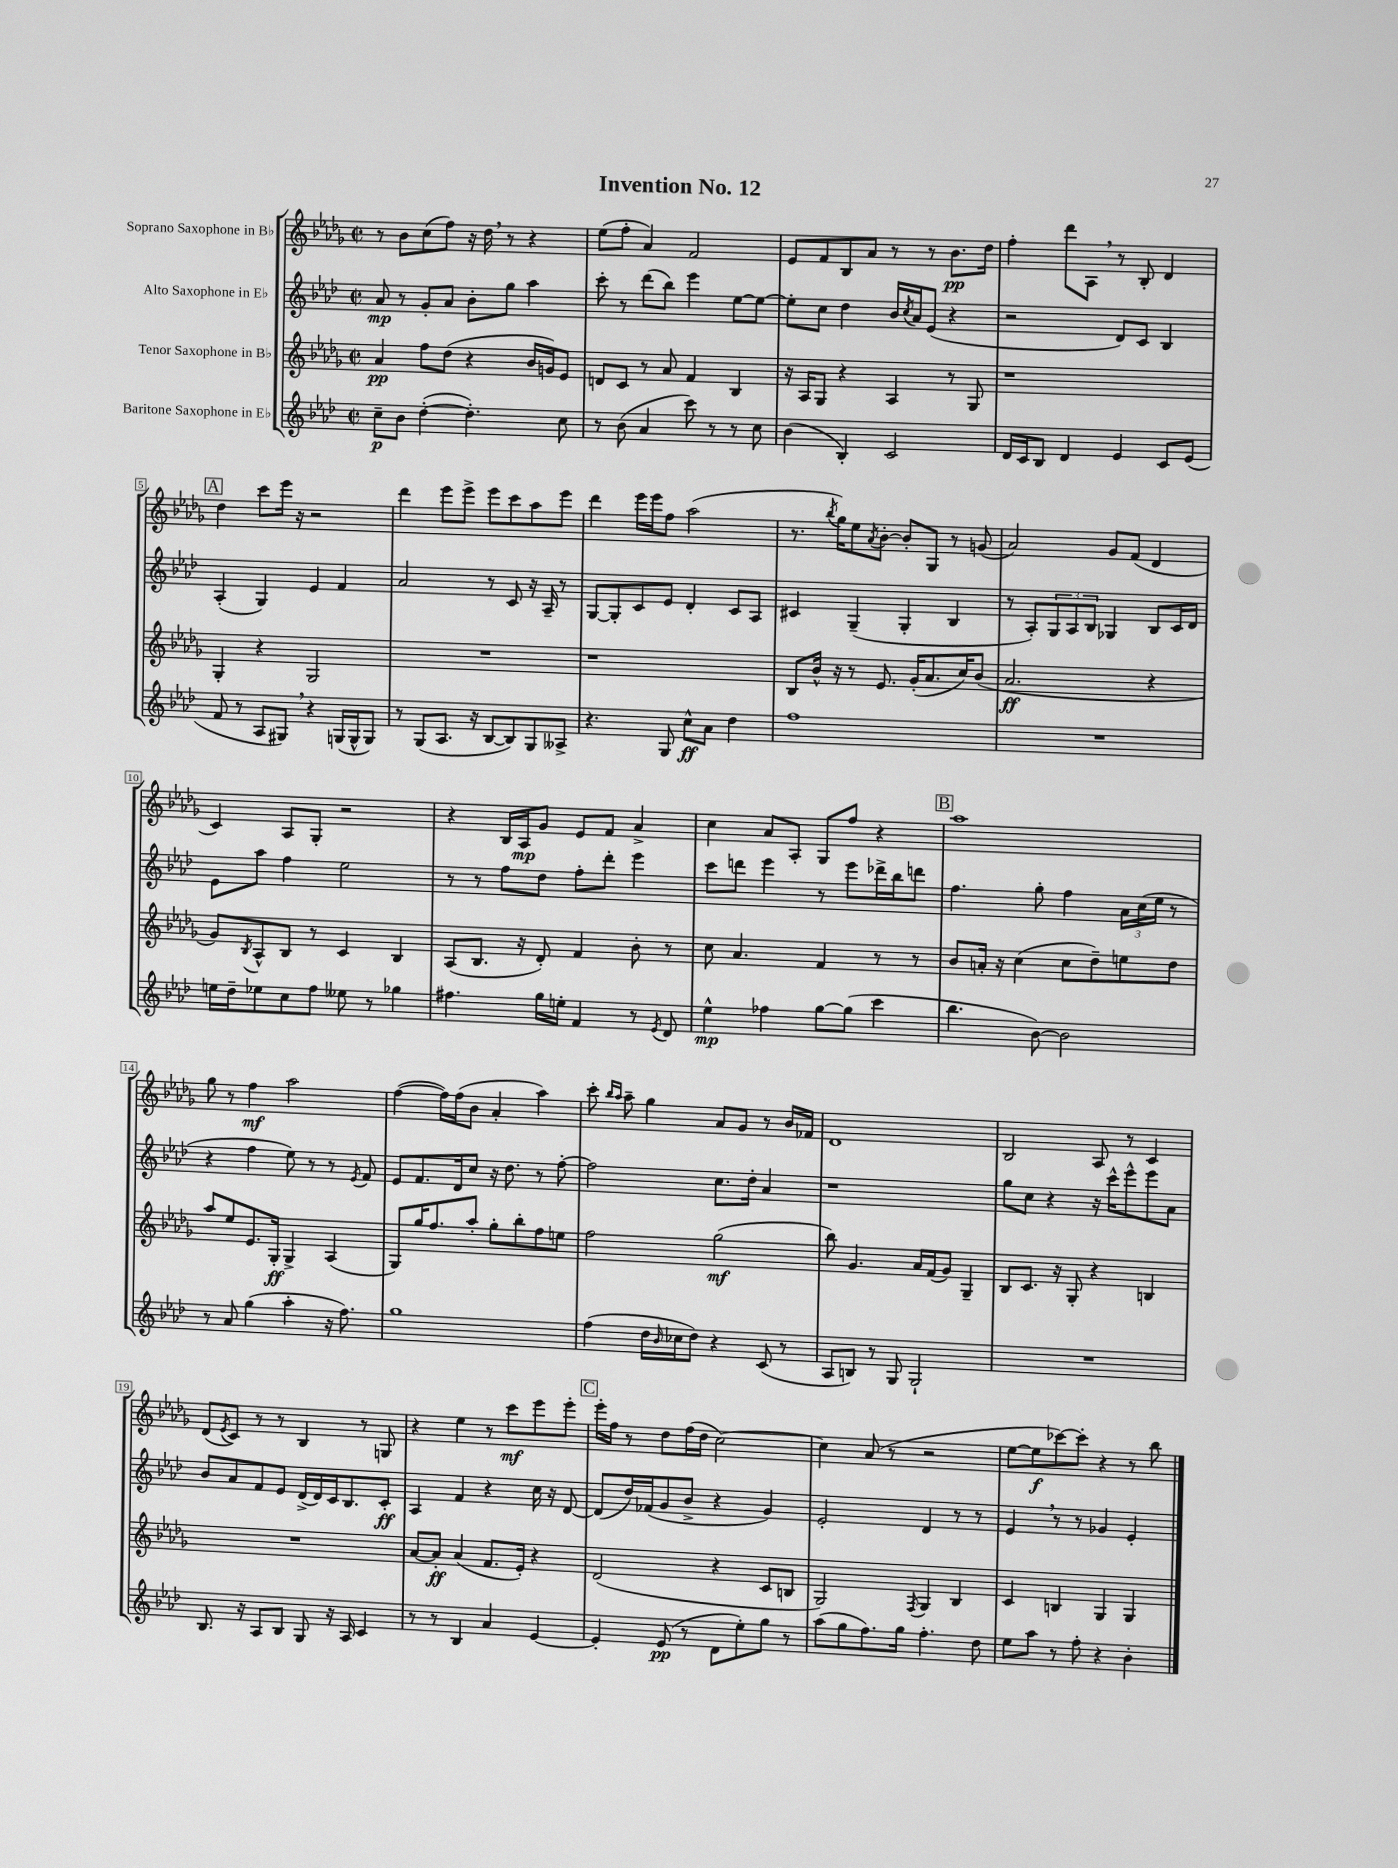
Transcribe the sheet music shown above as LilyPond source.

\header { title = "Invention No. 12" }
<<
\new StaffGroup <<
\new Staff = "s0" \with { instrumentName = "Soprano Saxophone in Bb" } {
    \clef treble \key des \major \defaultTimeSignature \time 2/2
    r8 bes'8 c''8( f''8) r16 des''16 \breathe r8 r4 |
    ees''8( f''8-. aes'4) f'2 |
    ees'8 f'8 bes8 aes'8 r8 r8 bes'8.\pp des''16 |
    f''4-. des'''8 aes8 \breathe r8 bes8-. des'4 |
    \mark \markup { \box "A" } des''4 c'''8 ees'''16 r16 r2 |
    des'''4 ees'''8 ees'''8-> ees'''8 c'''8 aes''8 ees'''8 |
    des'''4 ees'''16 ees'''16 f''8 aes''2( |
    r8. \acciaccatura { bes''8 } ges''16) ees''8 \acciaccatura { aes'8 } bes'8~-. bes'8-. ges8 r8 g'8( |
    aes'2) ges'8 f'8( des'4 |
    c'4) aes8 ges8-. r2 |
    r4 bes16 aes16\mp ges'8 ees'8 f'8 aes'4-> |
    c''4 aes'8 aes8-. ges8 f''8 r4 |
    \mark \markup { \box "B" } aes''1 |
    ges''8 r8 f''4\mf aes''2 |
    f''4~( f''16) f''16( bes'8 aes'4-. aes''4) |
    c'''8-. \grace { bes''16 aes''16 } aes''8-- ges''4 aes'8 ges'8 r8 bes'16 fes'16 |
    des'1 |
    bes2 aes8 r8 c'4 |
    des'8( \acciaccatura { ees'8 } c'8) r8 r8 bes4 r8 g8 |
    r4 ees''4 r8 c'''8\mf ees'''8 ees'''8-. |
    \mark \markup { \box "C" } ees'''16-. f''16 r8 des''8 f''16( des''16 c''2~) |
    c''4 aes'8( r8 r2 |
    ees''8~ ees''8\f ces'''8~) ces'''8-. r4 r8 bes''8 \bar "|." |
}
\new Staff = "s1" \with { instrumentName = "Alto Saxophone in Eb" } {
    \clef treble \key aes \major \defaultTimeSignature \time 2/2
    aes'8\mp r8 g'8-. aes'8 bes'8-. g''8 aes''4 |
    c'''8-. r8 des'''8( bes''8) ees'''4 ees''8~ ees''8~ |
    ees''8-. c''8 des''4 bes'16 \acciaccatura { c''8 } aes'16 ees'8( r4 |
    r2 des'8) c'8 bes4 |
    \mark \markup { \box "A" } aes4-.( g4) ees'4 f'4 |
    aes'2 r8 c'8 r16 aes16-- r8 |
    g8~ g8-. c'8 ees'8 des'4-. c'8 aes8 |
    cis'4 g4--( g4-. bes4 |
    r8 aes8-.) \tuplet 3/2 { g8 aes8 bes8 } ges4 bes8 c'16 des'16 |
    ees'8 aes''8 f''4 ees''2 |
    r8 r8 f''8 des''8 f''8-. des'''8-. ees'''4 |
    c'''8 d'''8 ees'''4 r8 ees'''8 des'''16-> bes''16 d'''8 |
    \mark \markup { \box "B" } f''4. g''8-. f''4 \tuplet 3/2 { aes'16 c''16( ees''16 } r8 |
    r4 f''4 ees''8) r8 r8 \acciaccatura { ees'8 } f'8 |
    ees'8 f'8. des'16 c''8 r16 des''8. r8 f''8~-. |
    f''2 c''8. des''16-. aes'4 |
    r1 |
    g''8 c''8 r4 r16 c'''16-^ ees'''8-^ ees'''8 aes'8 |
    bes'8 aes'8 f'8 ees'8 des'16->( des'16) c'16 bes8. c'8-.\ff |
    aes4 f'4 r4 c''16 r16 des'8~ |
    \mark \markup { \box "C" } des'8( des''16) fes'16( g'8 bes'8-> r4 g'4) |
    ees'2-. des'4 r8 r8 |
    ees'4 \breathe r8 r8 ges'4 ees'4-. \bar "|." |
}
\new Staff = "s2" \with { instrumentName = "Tenor Saxophone in Bb" } {
    \clef treble \key des \major \defaultTimeSignature \time 2/2
    aes'4\pp f''8 des''8( r4 bes'16 g'16) ees'8 |
    d'8 c'8 r8 aes'8 f'4 bes4 |
    r16 aes16 ges8 r4 aes4 r8 ges8 |
    r1 |
    \mark \markup { \box "A" } ges4-. r4 ges2 |
    R1 |
    r1 |
    bes8 bes'16-^ r16 r8 ees'8. ges'16-.( aes'8. c''16) bes'8( |
    aes'2.\ff r4 |
    ges'8) \acciaccatura { bes8 } aes8-^ bes8 r8 c'4 bes4 |
    aes8( bes8. r16 des'8-.) f'4 bes'8-. r8 |
    c''8 aes'4. f'4 r8 r8 |
    \mark \markup { \box "B" } bes'8 a'16-. r16 c''4( c''8 des''8--) e''8 des''8 |
    aes''8 ees''8 ees'8. ges16-.\ff ges4-> aes4( |
    ges8) ges''16 f''8. aes''8-. ges''8-. bes''8-. f''8 e''8 |
    f''2 ges''2\mf( |
    bes''8) ges'4. aes'16 f'16( ges'8) ges4-- |
    bes8 c'8. r16 ges8-. r4 b4 |
    R1 |
    aes'8~ aes'8-.\ff aes'4( f'8. ees'16-.) r4 |
    \mark \markup { \box "C" } des'2( r4 c'8 b8 |
    ges2) \acciaccatura { f8 } ges4 bes4 |
    c'4 b4 ges4 ges4 \bar "|." |
}
\new Staff = "s3" \with { instrumentName = "Baritone Saxophone in Eb" } {
    \clef treble \key aes \major \defaultTimeSignature \time 2/2
    c''8--\p bes'8 des''4~-.( des''4.-.) c''8 |
    r8 bes'8( aes'4 c'''8) r8 r8 c''8 |
    bes'4( bes4-.) c'2 |
    des'16 c'16 bes8 des'4 ees'4 c'8 ees'8( |
    \mark \markup { \box "A" } f'8 r8 aes8 gis8) \breathe r4 g16( g16-^ g8) |
    r8 g8( aes8. r16 bes8~ bes8) g8 aeses8-> |
    r4. g8 c''8-^\ff aes'8 des''4 |
    f''1 |
    R1 |
    e''16 des''16-- ees''8 c''8 f''8 eeses''8 r8 ges''4 |
    fis''4. g''16 e''16-. f'4 r8 \acciaccatura { ees'8 } des'8 |
    ees''4-^\mp fes''4 g''8~ g''8( c'''4 |
    \mark \markup { \box "B" } bes''4. bes'8~) bes'2 |
    r8 aes'8 g''4( aes''4-. r16 f''8.) |
    g''1 |
    f''4( des''16 \grace { bes'16 } ces''16 des''8) r4 c'8( r8 |
    aes8 b8) r8 g8 g2-! |
    R1 |
    bes8. r16 aes8 bes8 g8 r16 aes16 c'4 |
    r8 r8 bes4 aes'4 ees'4~ |
    \mark \markup { \box "C" } ees'4-. ees'8\pp( r8 des'8 ees''8-.) g''8 r8 |
    aes''8( g''8 f''8.) g''16 f''4.-. des''8 |
    ees''8 aes''8 r8 f''8-. r4 bes'4-. \bar "|." |
}
>>
>>
\layout { \context { \Score \override BarNumber.stencil = #(make-stencil-boxer 0.1 0.3 ly:text-interface::print) } }
